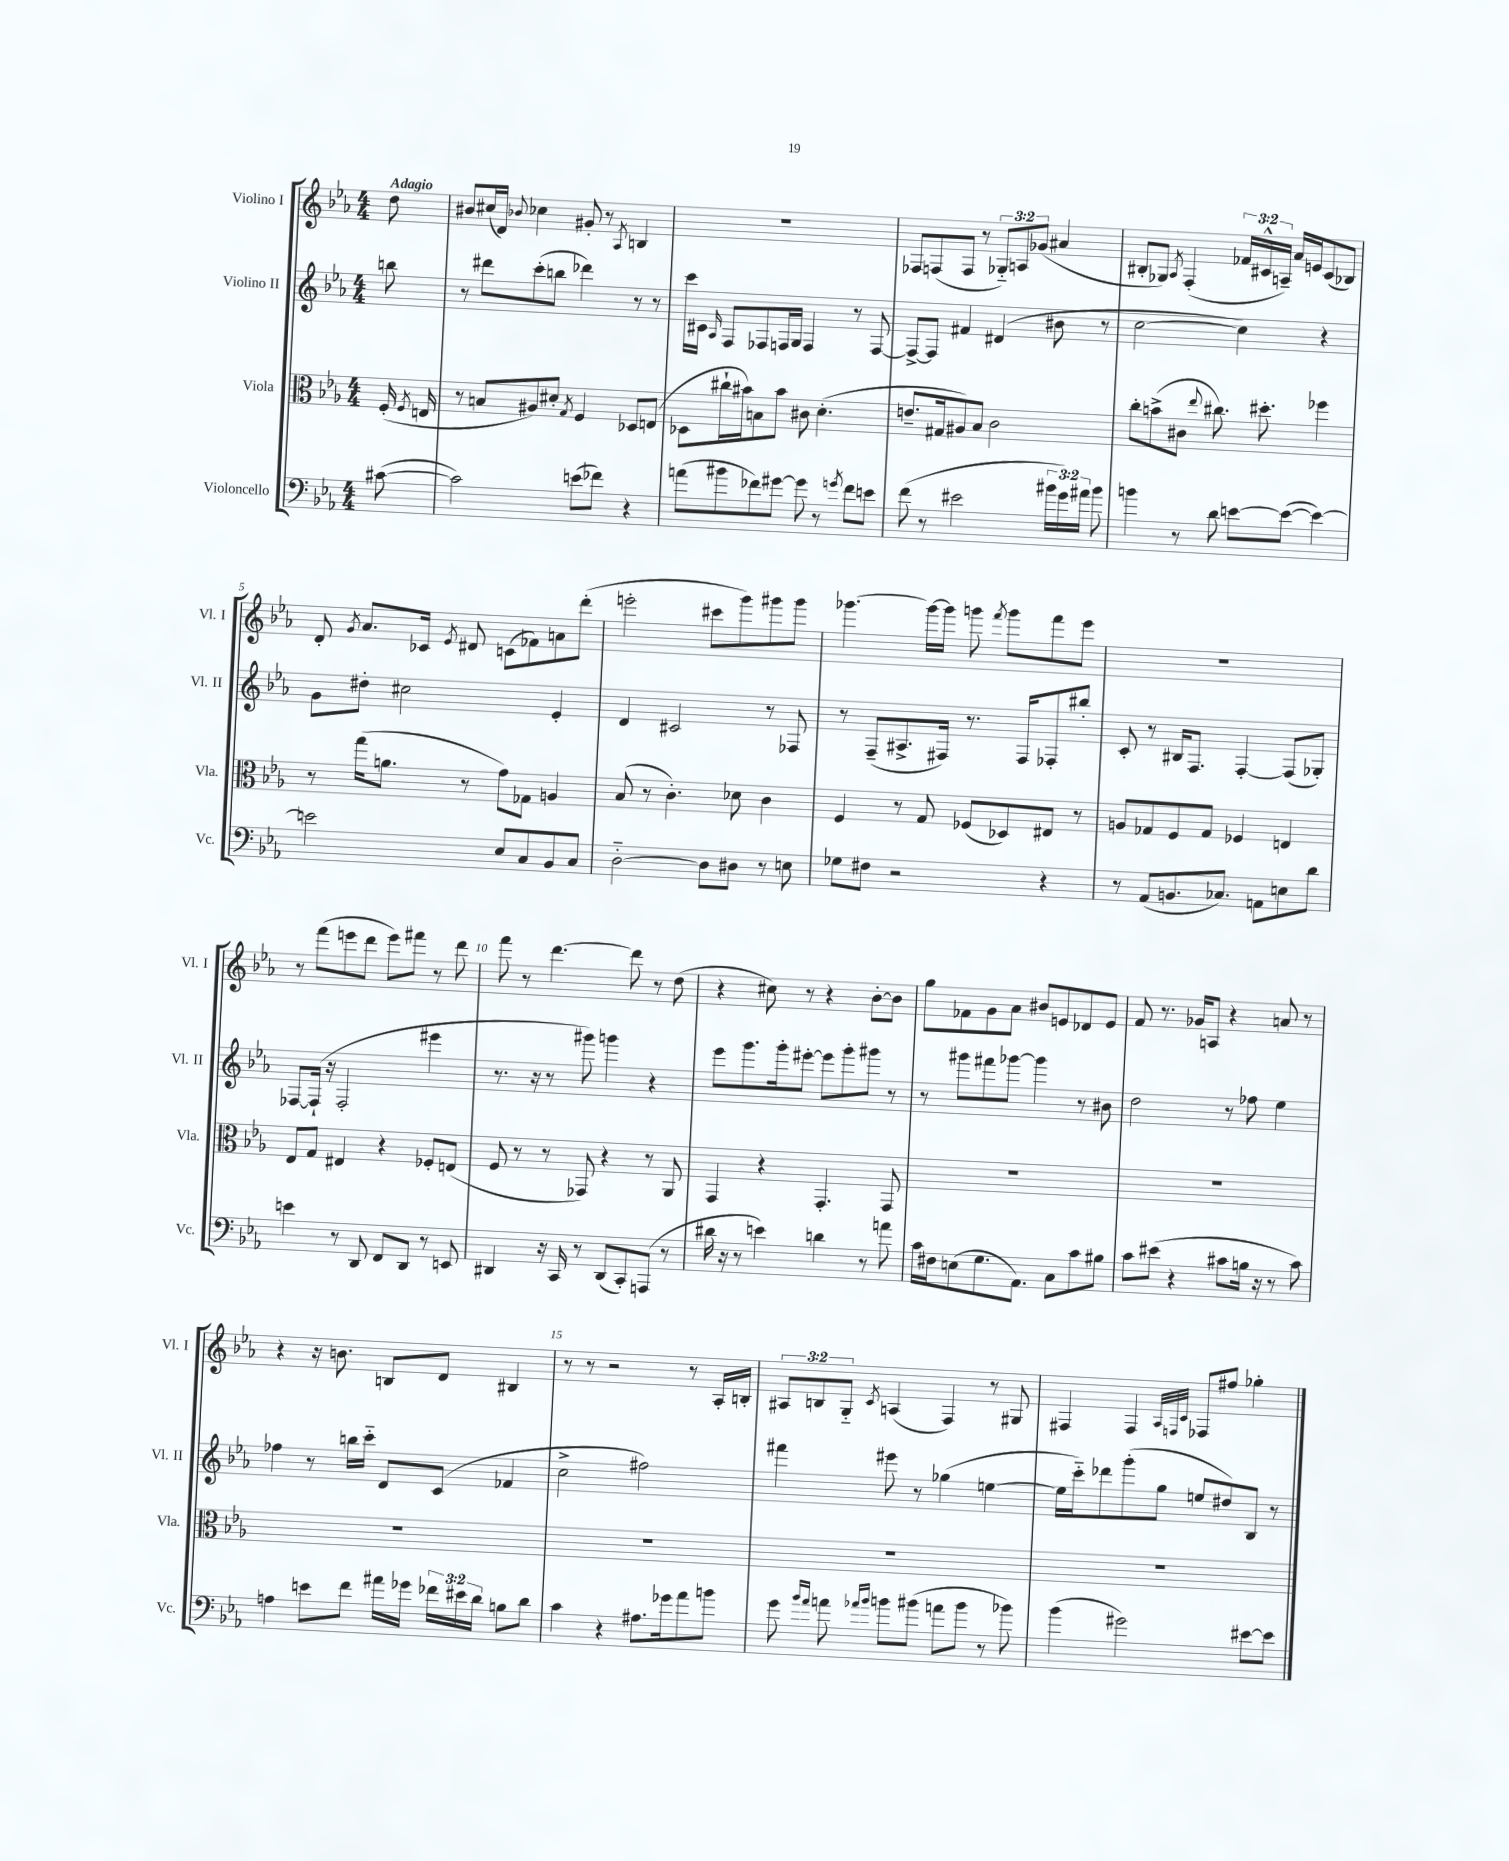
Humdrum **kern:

**kern	**kern	**kern	**kern
*staff4	*staff3	*staff2	*staff1
*clefF4	*clefC3	*clefG2	*clefG2
*k[b-e-a-]	*k[b-e-a-]	*k[b-e-a-]	*k[b-e-a-]
*M4/4	*M4/4	*M4/4	*M4/4
([8c#	(16F'	8bb	8dd
.	8qF	.	.
.	16E	.	.
=	=	=	=
2c#])	8r	8r	8b#
.	8B	8ddd#	(16cc#
.	.	.	16d)
.	.	.	8qqb-
.	8A#)	(8ccc'	4cc-
.	8d#'	8bb	.
.	8qG	.	.
(8e	4F	4ddd-)	8g#'
8f-)	.	.	8r
.	.	.	8qA-
4r	8D-	8r	4B
.	(8E	8r	.
=	=	=	=
(8a	8D-	16ccc	1r
.	.	16c#	.
.	.	16qqA-	.
8b#	16cc#`	8F	.
.	16b#)	.	.
8f-)	8B	8F-	.
[8g#	8b#	16F	.
.	.	16G	.
8g#]	8c#	4F	.
8r	(4.d'	.	.
8qg	.	.	.
8f-	.	8r	.
8e	.	[8F	.
=	=	=	=
(8f	8.e~	8F^_	8F-
8r	.	8F]	(8F
.	16G#	.	.
2e#	8A#)	4f#	8F
.	8B-	.	8r
.	2c	(4d#	12G-'~)
.	.	.	12A
.	.	.	(12g-
24b#	.	8b#	4a#
24g)	.	.	.
24a#	.	.	.
8b#	.	8r	.
=	=	=	=
4b	8cc'	[2cc	8B#'
.	(8b^	.	8G-)
.	.	.	8qA-
8r	8c#	.	(4F'
.	8qqee-	.	.
8d	8.cc#)	.	.
[8e	.	4cc])	24f-
.	.	.	24c#^^
.	8.dd#'	.	.
.	.	.	24A~)
(8e_	.	.	16a-
.	.	.	16e
4e_)	4ff-	4r	(8c#
.	.	.	8B-)
=	=	=	=
2e]	8r	8g	8d'
.	.	.	8qg
.	(16gg	8dd#'	8.a-
.	8.a	.	.
.	.	2cc#	.
.	.	.	16c-
.	.	.	8qe-
.	8r	.	8d#
8E-	8g)	.	(8c
8C	8G-	.	8f-)
8BB-	4A	4e-'	8a
8C	.	.	(8ddd'
=	=	=	=
[2D'~	(8B-	4d	2eee'
.	8r	.	.
.	4.c')	2c#	.
8D]	.	.	8ccc#
8D#	8d-	.	8ggg)
8r	4c	8r	8ggg#
8E	.	8F-	8ggg#
=	=	=	=
8G-	4F	8r	[4.ggg-
8F#	.	(8F~	.
2r	8r	8.A#^	.
.	8G	.	16ggg-_
.	.	16F#)	16ggg-]
.	(8F-	8.r	8ggg
.	.	.	8qfff
.	8D-)	.	8ggg
.	.	16F#	.
4r	8E#	8F-'	8fff
.	8r	8bb#'	8eee-
=	=	=	=
8r	8A	8c'	1r
(8AA-	8G-	8r	.
8.BB	8F	16B#	.
.	.	8.F	.
.	8G-	.	.
8.C-)	.	.	.
.	4F-	[4F'	.
8AA	.	.	.
8E	4E	(8F]	.
8d	.	8G-')	.
=	=	=	=
4e	8E-	[8F-	8r
.	8G	(16F-`]	(8fff
.	.	16r	.
8r	4E#	2F-'	8eee
8DD	.	.	8ddd
8FF	4r	.	8eee)
8DD	.	.	8fff#
8r	8F-'	4eee#	8r
8EE	(8E	.	8ddd
=	=	=	=
4DD#	8F	8.r	8fff
.	8r	.	8r
.	.	16r	.
16r	8r	8r	[4.ddd
16CC	.	.	.
8r	8GG-)	8ggg#)	.
(8DD#	4r	4ggg	.
8CC')	.	.	8ddd]
(8AAA	8r	4r	8r
8r	8AA-	.	(8dd
=	=	=	=
16d#	4GG	8eee-	4r
16r	.	.	.
8r	.	8.ggg	.
4e)	4r	.	8cc#)
.	.	16ggg'	.
.	.	[8eee#'	8r
4d	4.GG'	8eee#]	4r
.	.	8ggg'	.
8r	.	8ggg#	[8b-'
8a	8GG	8r	8b-]
=	=	=	=
16c	1r	8r	8gg
16F#	.	.	.
(8E	.	8ggg#	8f-
8.G	.	8fff#	8g
.	.	[8ggg-	8a-
8.AA-)	.	.	.
.	.	4ggg-]	8b#
8C	.	.	8e
8c	.	8r	8d-
8B#	.	8b#	8e
=	=	=	=
8c	1r	2dd	8f
(8e#	.	.	8.r
4r	.	.	.
.	.	.	16g-
.	.	.	8A
8c#	.	8r	4r
16B	.	8ff-	.
16r	.	.	.
8r	.	4ee-	8a
8c#)	.	.	8r
=	=	=	=
4A	1r	4ff-	4r
8e	.	8r	16r
.	.	.	8.b
8f	.	16bb	.
.	.	16ccc'~	.
16a#	.	8d	8B
16g-	.	.	.
24f-	.	(8c	8d
24e#	.	.	.
24d	.	.	.
8B	.	4f-	4B#
8d	.	.	.
=	=	=	=
4c	1r	2cc^	8r
.	.	.	8r
4r	.	.	2r
8.A#	.	2ff#)	.
16g-	.	.	.
8a-	.	.	8r
8b	.	.	16A-'
.	.	.	16B'
=	=	=	=
8g	1r	4fff#	12A#
.	.	.	12B
16qqb-	.	.	.
16qqa-	.	.	.
8a	.	.	.
.	.	.	12G'~
16qqa-	.	.	.
16qqb-	.	.	8qc
8b	.	8eee#	(4A
(8b#	.	8r	.
8a	.	(4gg-	4F)
8b#	.	.	.
8r	.	[4ee	8r
8b-)	.	.	8G#
=	=	=	=
(4b-	1r	16ee]	4F#
.	.	16ccc'~)	.
.	.	8ddd-	.
2g#)	.	(8ggg'	4F#
.	.	8gg	.
.	.	.	32qqA-
.	.	.	32qqF
.	.	.	32qqc
.	.	8ee	8F-
.	.	8dd#)	8ff#
[8e#	.	8B-	4gg-'
8e#]	.	8r	.
==	==	==	==
*-	*-	*-	*-
